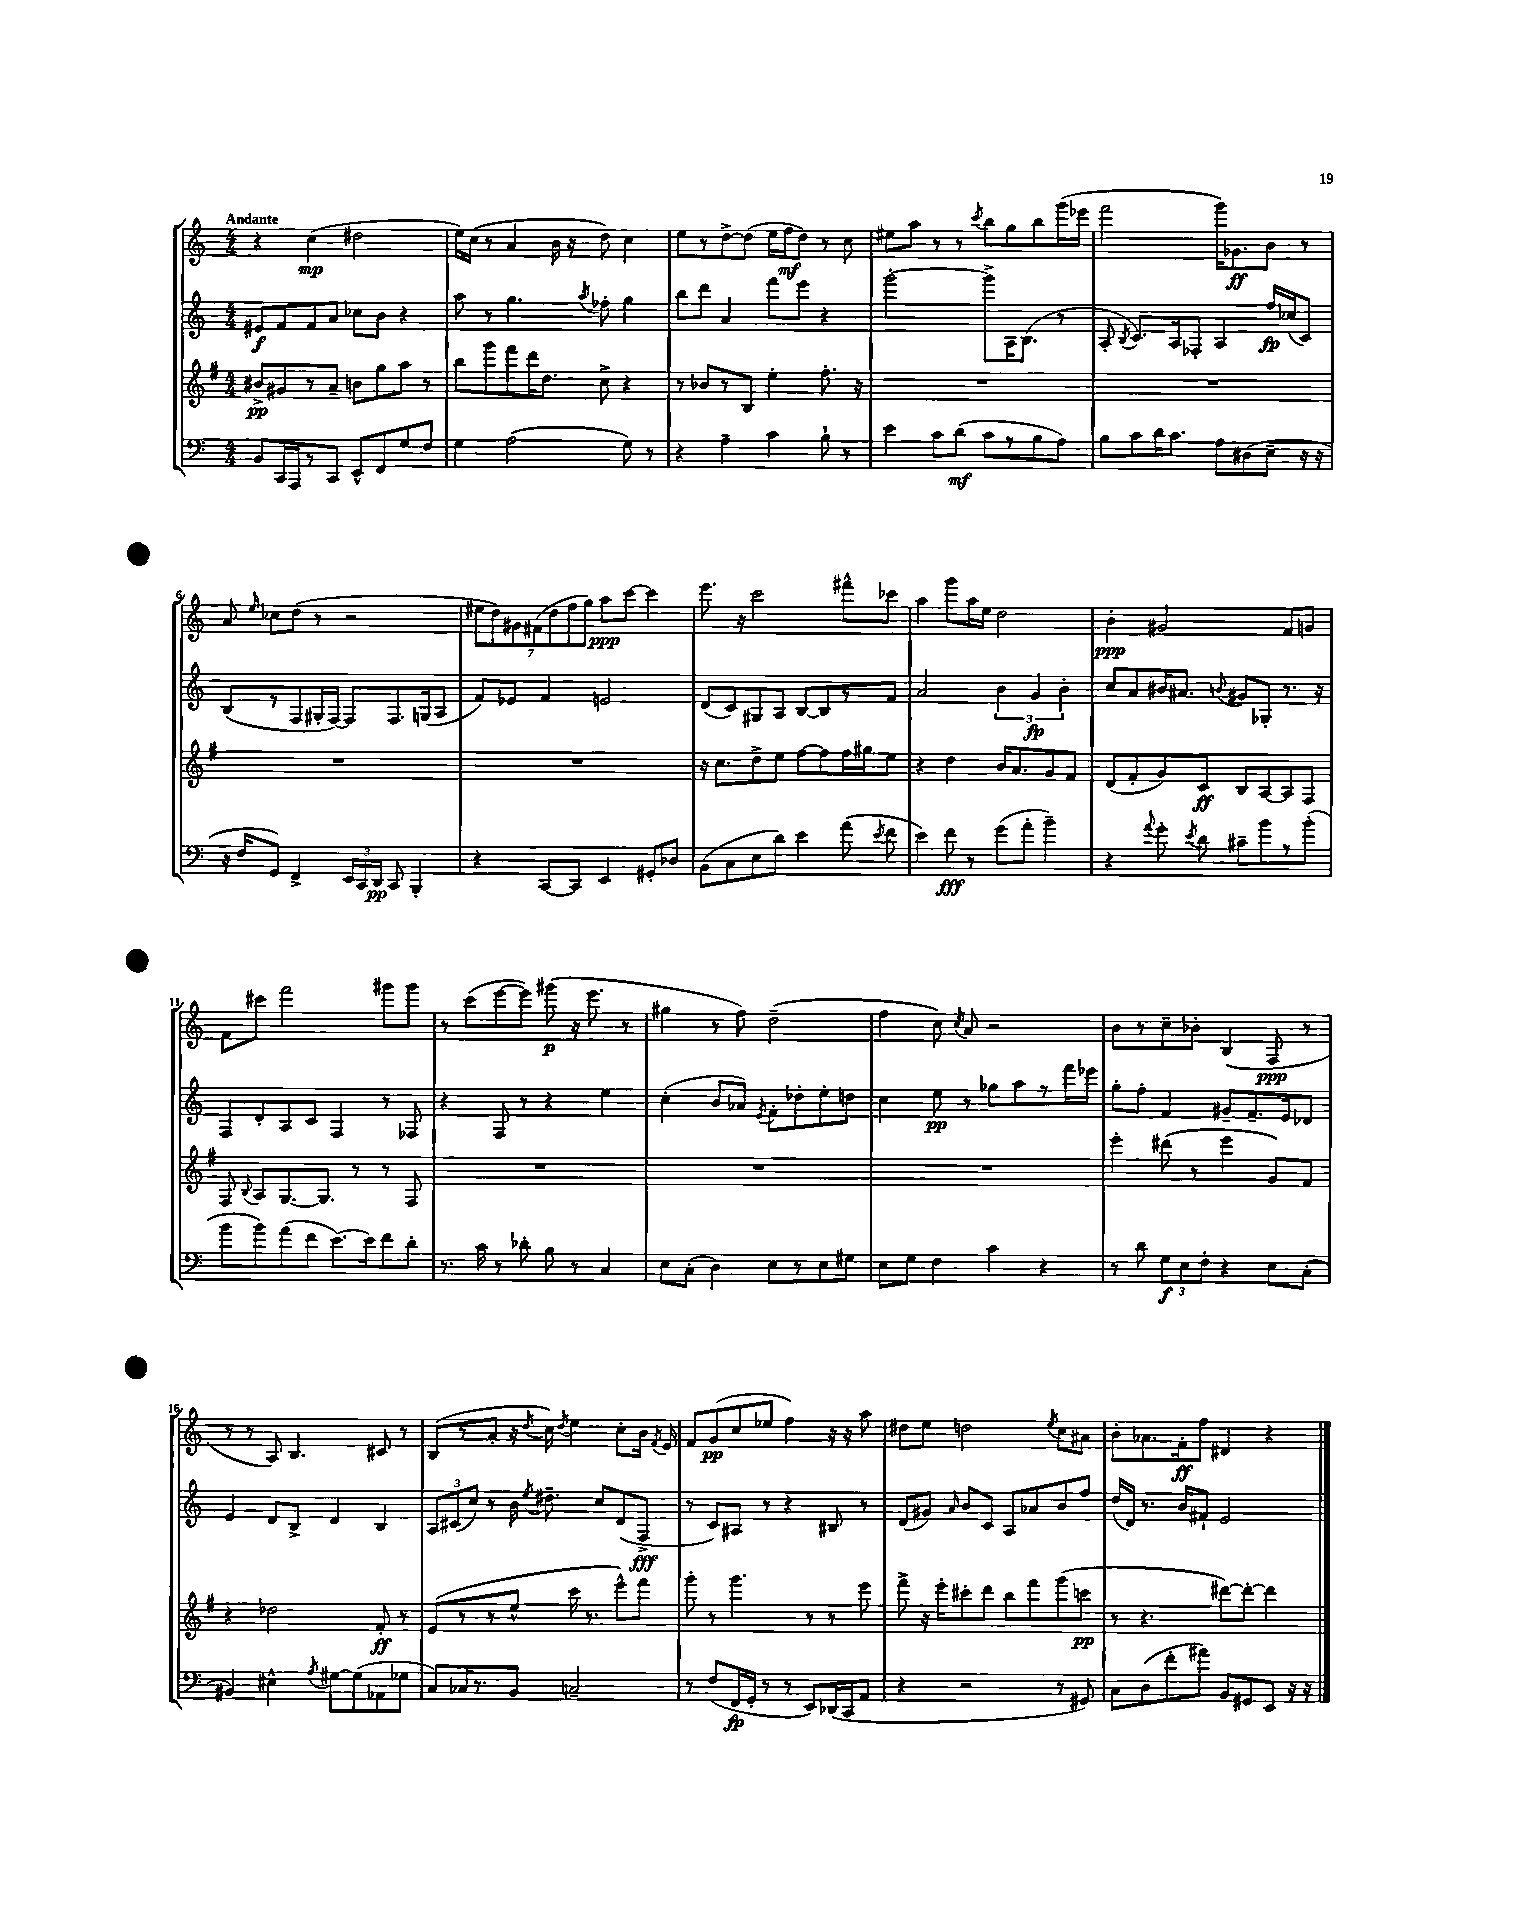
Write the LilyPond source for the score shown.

<<
\new StaffGroup <<
\new Staff = "s0" {
    \clef treble \key c \major \numericTimeSignature \time 4/4 \tempo "Andante"
    \autoBeamOff r4 c''4\mp( dis''2 |
    e''16[) c''16]( r8 a'4 b'16 r16 d''8) c''4 |
    e''8[ r8 d''8~-> d''8]( e''16[ f''16\mf d''8]) r8 c''8 |
    eis''8[ a''8] r8 r8 \acciaccatura { c'''8 } b''8[ g''8 b''8 g'''16( ees'''16] |
    f'''2 g'''16[) ges'8.\ff b'8] r8 |
    a'8 \grace { e''16 } ces''8[ d''8]( r8 r2 |
    \tuplet 7/4 { eis''8[ d''8) gis'8 fis'8( d''8 f''8 g''8]) } a''8[\ppp c'''8]~ c'''4 |
    e'''8. r16 c'''2 fis'''8[-^ ces'''8] |
    a''4 g'''8[ a''16 e''16] d''2 |
    b'4-.\ppp gis'2 f'8[ g'8] |
    f'8[ cis'''8] f'''2 gis'''8[ gis'''8] |
    r8 c'''8[( e'''8~ e'''8]) gis'''8\p( r16 e'''8. r8 |
    gis''4 r8 f''8) d''2--( |
    f''4 c''8) \acciaccatura { c''8 } a'8 r2 |
    b'8[ r8 c''8-- bes'8]-. b4( f8\ppp r8 |
    r8 r8 a8) b4. cis'8 r8 |
    b8[( r8 a'8]-. r16 \acciaccatura { d''8 } c''16) \acciaccatura { d''8 } e''4 c''8[-. b'16] \acciaccatura { f'8 } e'16 |
    f'8[ g'8\pp( c''8 ees''8] f''4) r16 r16 a''8 |
    dis''8[ e''8] d''2 \acciaccatura { e''8 } c''8[ ais'8] |
    b'8[-. aes'8. f'16-.\ff f''8] dis'4 r4 \bar "|." |
}
\new Staff = "s1" {
    \clef treble \key c \major \numericTimeSignature \time 4/4
    \autoBeamOff eis'8[\f f'8 f'8 a'8] ces''8[ b'8] r4 |
    a''8 r8 g''4. \acciaccatura { a''8 } fes''8-. g''4 |
    b''8[ d'''8] a'4 f'''8[ e'''8] r4 |
    g'''2~-. g'''8[-> a16 b8.]( r8 |
    a8-. \acciaccatura { b8 } c'8.[) a16 fes8]-. a4 f''16[\fp ces''16( c'8]) |
    b8[( r8 f8 gis16-. f16]~) f8[ f8. g16( a8] |
    f'8[) ees'8] f'4 e'2 |
    d'8[( c'8) gis8 a8] b8[~ b8 r8 f'8] |
    a'2 \tuplet 3/2 { b'4 g'4\fp b'4-. } |
    c''8[ a'8 bis'16 ais'8.] \appoggiatura { b'8 } gis'8[ ges8]-. r8. r16 |
    f8[ d'8-. a8 c'8] f4 r8 fes8 |
    r4 f8 r8 r4 e''4 |
    c''4-.( b'8[ aes'8]) \acciaccatura { e'8 } f'8[-. des''8-. e''8-. d''8] |
    c''4 e''8\pp r8 ges''8[ a''8 r8 f'''16 ees'''16] |
    g''8[-. f''8]-. f'4 gis'8[-- f'8.-- e'16 des'8] |
    e'4 d'8[ b8]-> d'4 b4 |
    \tuplet 3/2 { a8[ cis'8( c''8]) } r8 b'16 \acciaccatura { e''8 } dis''8.-- c''8[ d'8( f8]->\fff |
    r8 c'8[) ais8] r8 r4 bis8 r8 |
    d'8[( gis'8]) \grace { a'16 } b'8[ c'8] a8[ aes'8 b'8 f''8] |
    d''16[( d'16]) r8. b'16[ fis'8]-! e'2 \bar "|." |
}
\new Staff = "s2" {
    \clef treble \key g \major \numericTimeSignature \time 4/4
    \autoBeamOff bis'8[->\pp gis'8 r8 a'8]-- b'8[ g''8 a''8] r8 |
    b''8[ g'''8 fis'''8 d'''16 d''8.] c''8-> r4 |
    r8 bes'8[ r8 b8] e''4-. fis''8.-. r16 |
    R1 |
    R1 |
    R1 |
    R1 |
    r16 c''8.[ d''8-> e''8] fis''8[~ fis''8 fis''16 gis''16 e''8] |
    r4 d''4 b'16[ a'8. g'8 fis'8] |
    d'8[( fis'8-. g'8) c'8]\ff b8[ a8~ a8 fis8] |
    fis8 \appoggiatura { b8 } a8[ g8.~ g8.] r8 r8 fis8 |
    R1 |
    R1 |
    R1 |
    e'''4-. dis'''8( r8 e'''4 g'8[) fis'8] |
    r4 des''2 fis'8-.\ff r8 |
    e'8[( r8 r8 e''8]-^ c'''16 r8. e'''8[-^) fis'''8] |
    g'''8-. r8 g'''4. r8 r8 e'''8 |
    fis'''8-> r16 e'''16[-. cis'''8-. d'''8] b''8[ fis'''8 g'''8( c'''8]\pp |
    r8 r4. dis'''8[~) dis'''8]~-. dis'''4 \bar "|." |
}
\new Staff = "s3" {
    \clef bass \key c \major \numericTimeSignature \time 4/4
    \autoBeamOff b,8[ c,16 a,,16 r8 c,8] e,8[-^ f,8 g8 f8] |
    g4 a2( g8) r8 |
    r4 a4-- c'4 b8-! r8 |
    e'4 c'8[ d'8]\mf( c'8[ r8 b8 a8]) |
    b8[ c'8 d'16 c'8.] a8[ dis8( e8]-- r16 r16 |
    r16 f16[ g,8]) f,4-> \tuplet 3/2 { e,16[ c,16 d,16]\pp } c,8 b,,4-. |
    r4 c,8[~ c,8] e,4 gis,8[-. des8] |
    b,8[( c8 e8 d'8]) e'4 a'8( \acciaccatura { e'8 } f'8 |
    e'4) f'8\fff r8 g'8[( a'8]-. b'4--) |
    r4 \appoggiatura { a'8 } g'8-. \acciaccatura { e'8 } d'8 cis'8[-- b'8 r8 b'8]-.( |
    b'8[ b'8) a'8( f'8] e'8.[~) e'16 f'8 d'8]-. |
    r8. c'16 r8 des'8-. b8 r8 c4 |
    e8[ c8]-.( d4) e8[ r8 e8 gis8] |
    e8[ g8] f4 c'4 r4 |
    r8 d'8 \tuplet 3/2 { g8[\f e8 f8]-. } r4 e8[ c8]-.( |
    bis,4) eis4-^ \acciaccatura { a8 } gis8[~ gis8( aes,8 ges8] |
    c8[) ces16 r8. b,8] c2-- |
    r8 f8[( f,16\fp g,16]-. r8 r8 e,8[) des,16( c,16 a,8] |
    r4 r2 r8 gis,8) |
    c8[ d8( f'8-. ais'8]) b,8[ gis,8 e,8] r16 r16 \bar "|." |
}
>>
>>
